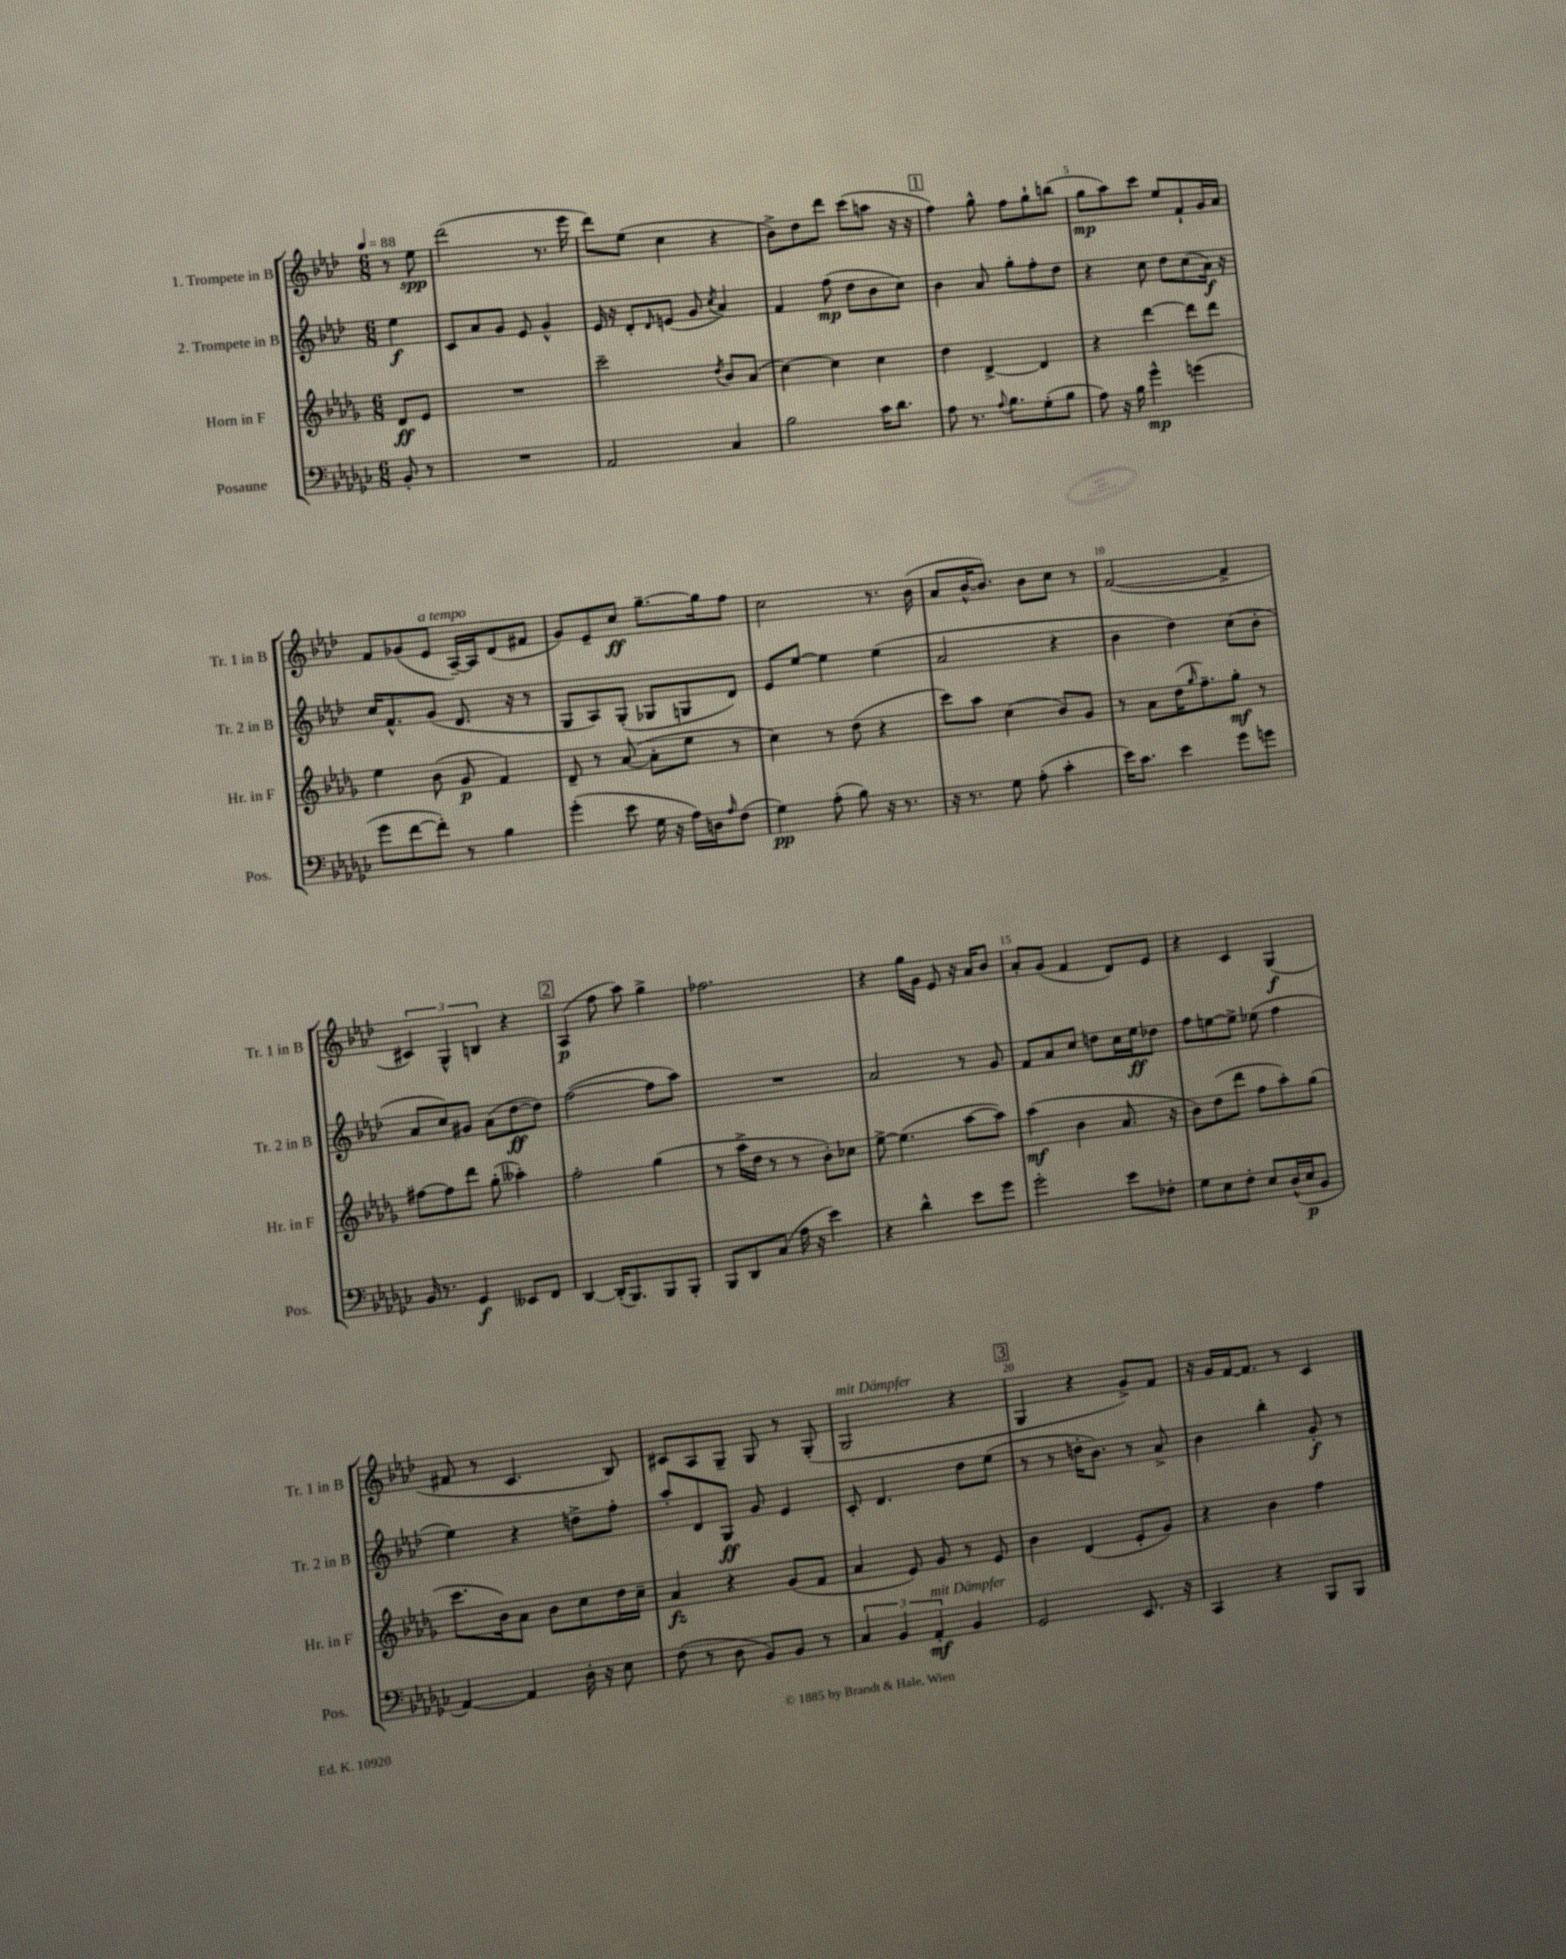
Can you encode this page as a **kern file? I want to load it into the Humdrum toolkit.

**kern	**kern	**kern	**kern
*staff4	*staff3	*staff2	*staff1
*clefF4	*clefG2	*clefG2	*clefG2
*k[b-e-a-d-g-c-]	*k[b-e-a-d-g-]	*k[b-e-a-d-]	*k[b-e-a-d-]
*M6/8	*M6/8	*M6/8	*M6/8
*MM88	*MM88	*MM88	*MM88
8BB-'	8d-	4ee-	8r
8r	8e-	.	8ee-
=	=	=	=
2.r	2.r	8c	(2ddd-
.	.	8a-	.
.	.	8g	.
.	.	8e-	.
.	.	4g^^	8.r
.	.	.	16eee-
=	=	=	=
2AA-	2ccc~	16e-	8ddd-)
.	.	16r	.
.	.	8d-'	(8ee-
.	.	16qqd-	.
.	.	(8e	4cc
.	.	8g	.
.	8qdd-	8qcc	.
4C-	8b-	4a-)	4r
.	(8a-	.	.
=	=	=	=
2B-	[4cc)	4f	8b-^)
.	.	.	8dd-
.	4cc]	(8ff	8ddd-
.	.	8dd-	(8ccc
16c-	4cc	8b-	8aa
8.d-	.	.	.
.	.	8cc)	16r
.	.	.	16r
=	=	=	=
8A-	4dd-	4b-	4ff)
8.r	.	.	.
.	[4d-^	8a-	8gg^^
8qqA-	.	.	.
8.B-	.	.	.
.	.	8gg'	8ff
(8G-'	4d-]	8ff'	8gg`
8B-	.	8dd-	(8bb
=	=	=	=
8A-)	4r	4r	8gg
16r	.	.	8aa-)
16B-	.	.	.
4g-^^	[4ddd-	8cc	8ccc
.	.	8dd-	8ee-
(4g	8ddd-]	(8cc	8f`
.	8ddd-	16a-)	16g
.	.	16r	16a-
=	=	=	=
8g-	4ee-	16cc	8f
.	.	8.f^^	.
[8f	.	.	(8g-
8f'])	(8b-	(8g	8e-
8r	8g-	8.d-	[16A-~)
.	.	.	16A-]
4B-	4f)	.	(8d-
.	.	16r	.
.	.	8r	8f#
=	=	=	=
(4g-'	8d-~	8G	8g)
.	8r	8A-)	8e-~
8e-	([8a-	(8G'	8cc
16G-	8a-']	8G-	[8.gg~
16r	.	.	.
16A-)	8ee-	8G	.
16D	.	.	16gg]
16qqA-	.	.	.
(8F	8r	8d-)	8ff
=	=	=	=
4G-)	4cc)	8e-	2cc
.	.	[8ee-	.
(8A-'	8r	4ee-]	.
8B-)	(8dd-	.	.
16r	4r	(4ee-	8.r
8.r	.	.	.
.	.	.	(16b-
=	=	=	=
16r	8ccc)	2a-	8a-
8.r	.	.	.
.	8aa-	.	[16b-^^
.	.	.	8.b-])
8G-	(4cc	.	.
(8A-'	.	.	8b-
4c-'	8b-)	4r	8cc
.	8g-	.	8r
=	=	=	=
16e-)	8r	4b-	([2f
8.c-	.	.	.
.	8a-	.	.
4e-	(16dd-	4dd-)	.
.	16qqgg-	.	.
.	8.ff~)	.	.
8g-	8gg-'	(8cc	4f^]
8g	8r	8b-'	.
=	=	=	=
16BB-	[8ff#	8a-	6c#)
8.r	.	.	.
.	8ff#]	8cc)	.
.	.	.	6G^^
4GG-	8ddd-	8g#	.
.	.	.	6B
.	(8gg-'	(8a-	.
8EE--	4aa--')	[8dd-	4r
8FF	.	8dd-])	.
=	=	=	=
[4DD-	2ff'	([2ff	(4A-
(16DD-']	.	.	8ff
8.BBB-)	.	.	.
.	.	.	8aa-)
8BBB-	(4gg-	8ff]	4gg^
8BBB-'	.	8aa-)	.
=	=	=	=
8BBB-	8r	2.r	2.ff-
8DD-	16aa-^	.	.
.	16dd-	.	.
(8C-	8r	.	.
16A-	8r	.	.
16r	.	.	.
4e-)	8b-')	.	.
.	8cc-	.	.
=	=	=	=
4r	[8ee-^	2a-	4r
.	(4.ee-]	.	.
4d-^^	.	.	16gg
.	.	.	16g
.	.	.	8e-
8e-	[8aa-	8r	16r
.	.	.	16a-
8g-	8aa-])	8g	8b-
=	=	=	=
2g-'	(4aa-	8f	8a-'
.	.	8a-	(8g
.	4b-	8cc	4f
.	.	8dd	.
8e-	8.a-	16cc	8d-)
.	.	16ee-	.
8F-'	.	8dd-	8e-
.	16r	.	.
=	=	=	=
8G-	8b-)	8ff	4r
8E-	(8dd-	[8ee	.
8F'	8ddd-	8ee^]	4c
8E-	8ff	(8ee-	.
(16D-^^	8aa-')	4ff	(4G
16E-	.	.	.
8BB-	(8gg-	.	.
=	=	=	=
[4AA-)	8.ccc	4ee-)	8f#
.	.	.	8r
.	16b-)	.	.
4AA-]	8a-	4r	4.c
.	8b-	.	.
16D-'	8cc	8dd^	.
16r	.	.	.
8E-	16dd-	8ff'	8B-)
.	16cc~	.	.
=	=	=	=
(8F	4a-	8aa-'	8c#
8r	.	8d-	8A-
8D-	4r	8G	8G~
8BB-)	.	8g	8G
8BB-	(8g-	4e-	8r
8r	8f	.	(8G'
=	=	=	=
6C-	4a-	8c'	2G
.	.	4.d-	.
6BB-	.	.	.
.	8e-)	.	.
6AA-'	.	.	.
.	8g-	.	.
4BB-	8r	8dd-	4r
.	8e-	(8ee-	.
=	=	=	=
2GG-	4b-	8r	4G
.	.	8r	.
.	(4d-	16dd'	4r
.	.	8.b-)	.
8.EE-	8e-'	8r	8g^)
.	8g-)	8a-^	8f
16r	.	.	.
=	=	=	=
4CC-	4r	4b-	16r
.	.	.	16g
.	.	.	[16f
.	.	.	8.f]
4r	4b-	4bb-'	.
.	.	.	8r
8BBB-	4ff	8g'	4c
8BBB-	.	8r	.
==	==	==	==
*-	*-	*-	*-
